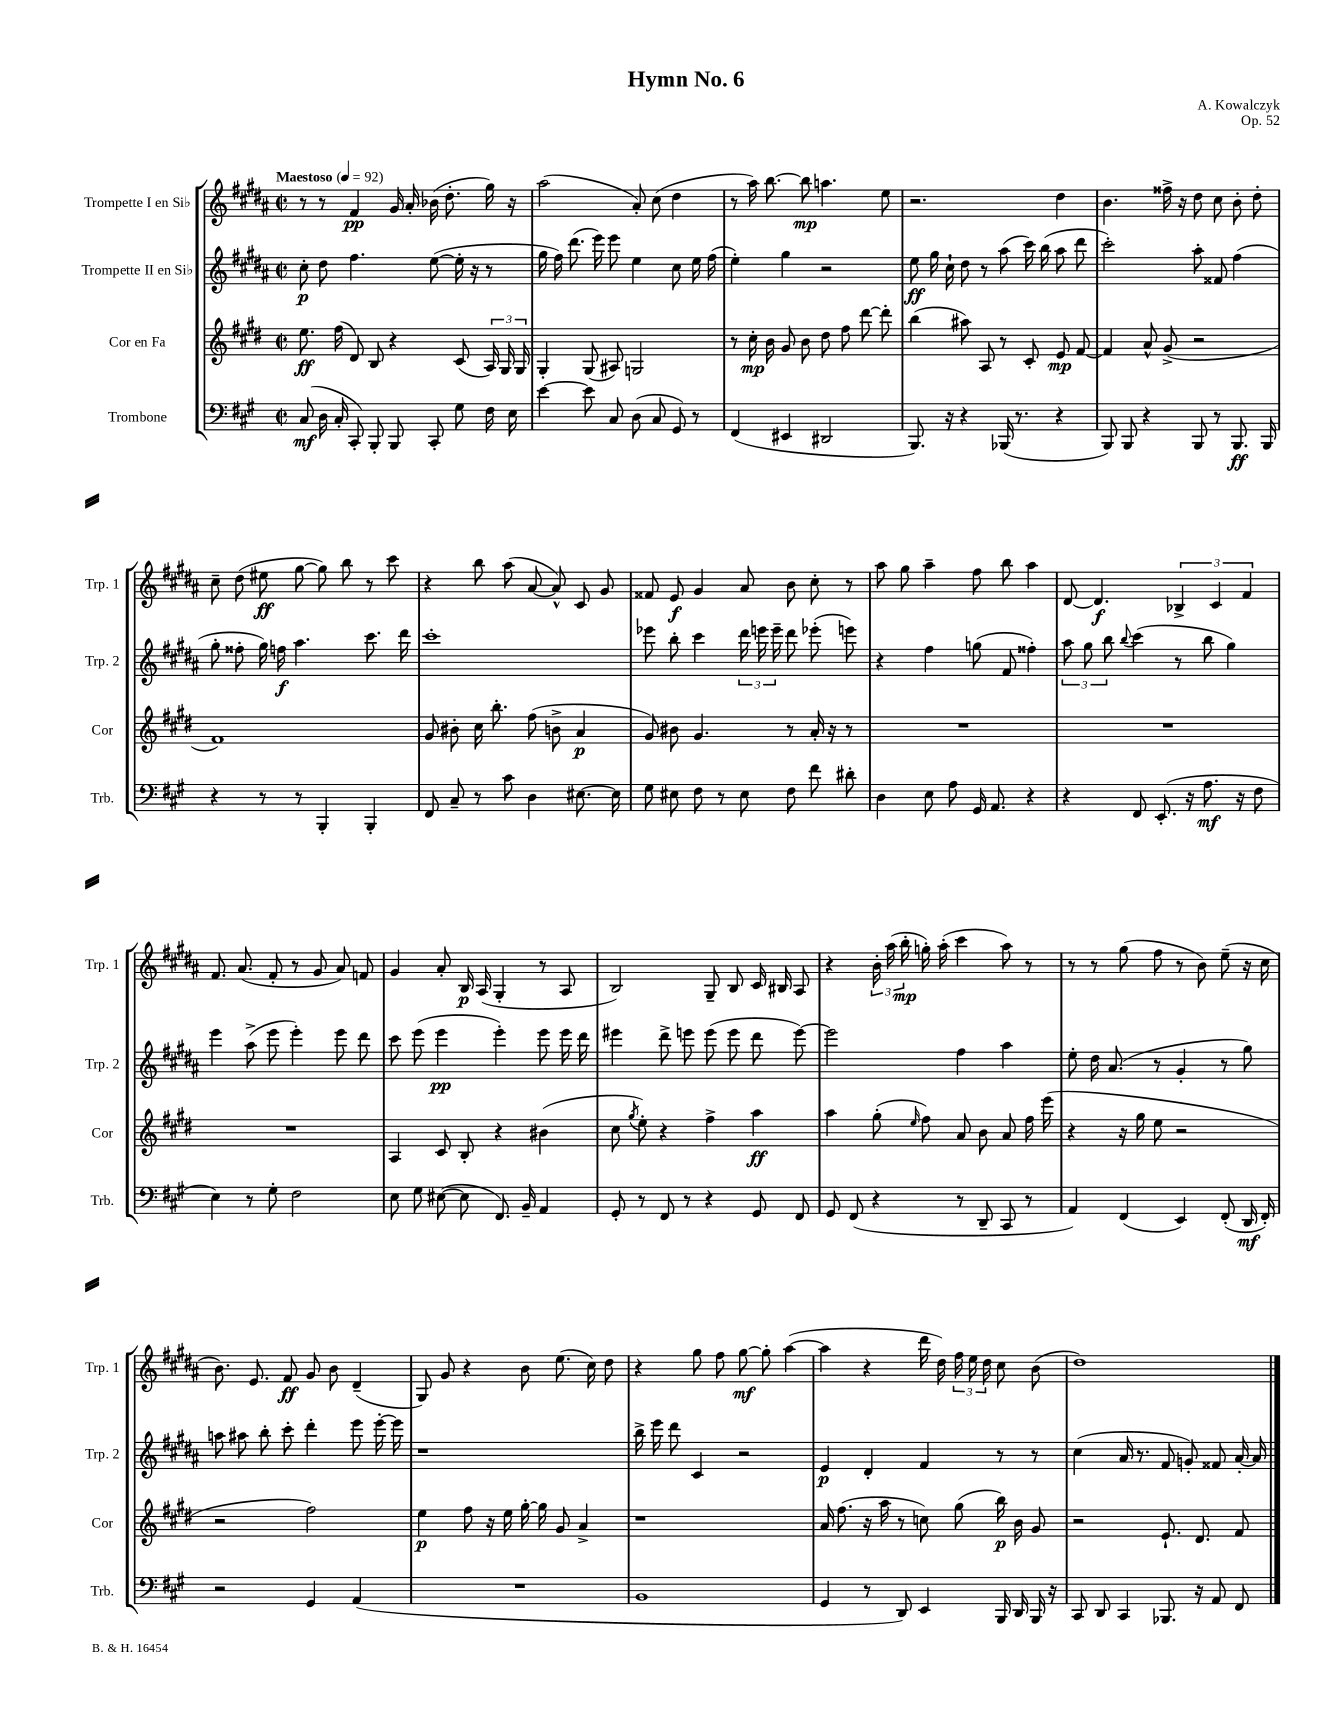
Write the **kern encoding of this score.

**kern	**kern	**kern	**kern
*staff4	*staff3	*staff2	*staff1
*clefF4	*clefG2	*clefG2	*clefG2
*k[f#c#g#]	*k[f#c#g#d#]	*k[f#c#g#d#a#]	*k[f#c#g#d#a#]
*M2/2	*M2/2	*M2/2	*M2/2
*met(c|)	*met(c|)	*met(c|)	*met(c|)
*MM92	*MM92	*MM92	*MM92
(8C#	8.ee	8cc#'	8r
16D	.	8dd#	8r
16C#'	(16ff#	.	.
8CC#')	8d#)	4.ff#	4f#
8BBB'	8B	.	.
8BBB	4r	.	16g#
.	.	.	16a#'
8CC#'	.	([8ee	(16b-
.	.	.	8.dd#'
8G#	(8c#	16ee']	.
.	.	16r	.
16F#	24A)	8r	16gg#)
.	24G#	.	.
16E	.	.	16r
.	24G#	.	.
=	=	=	=
[4e	4G#'	16gg#	(2aa#
.	.	16ff#)	.
.	.	(8.ddd#	.
8e]	(8G#	.	.
.	.	16eee)	.
8C#	8A#)	8eee	.
(8D	2G	4ee	8a#')
8C#	.	.	(8cc#
8GG#)	.	8cc#	4dd#
8r	.	16ee	.
.	.	(16ff#	.
=	=	=	=
(4FF#	8r	4ee')	8r
.	16cc#'	.	16aa#)
.	16b	.	[8.bb
4EE#	8g#	4gg#	.
.	8b	.	8bb]
2DD#	8dd#	2r	4.aa
.	8ff#	.	.
.	[8ddd#	.	.
.	8ddd#']	.	8ee
=	=	=	=
8.BBB)	(4bb	8ee	2.r
.	.	16gg#	.
16r	.	16cc#`	.
4r	8aa#)	8dd#	.
.	8A	8r	.
(16BBB-	8r	(8aa#	.
8.r	.	.	.
.	8c#'	16ccc#)	.
.	.	(16bb	.
4r	8e	8aa#	4dd#
.	[8f#	8ddd#	.
=	=	=	=
8BBB)	4f#]	2ccc#')	4.b
8BBB	.	.	.
4r	8a^^	.	.
.	(8g#^	.	16ff##^
.	.	.	16r
8BBB	2r	8aa#'	8dd#
8r	.	8f##	8cc#
8.BBB	.	(4ff#	8b'
.	.	.	8dd#'
16BBB	.	.	.
=	=	=	=
4r	1f#)	8gg#'	8cc#~
.	.	8ff##'	(8dd#
8r	.	16gg#)	8ee#
.	.	16ff	.
8r	.	4.aa#	[8gg#
4BBB'	.	.	8gg#])
.	.	.	8bb
4BBB'	.	8.ccc#	8r
.	.	.	8ccc#
.	.	16ddd#	.
=	=	=	=
8FF#	8g#	1ccc#'	4r
8C#~	8b#'	.	.
8r	16cc#	.	8bb
.	8.bb'	.	.
8c#	.	.	(8aa#
4D	(8ff#	.	[8a#
.	8b^	.	8a#^^])
[8.E#	4a	.	8c#
.	.	.	8g#
16E#]	.	.	.
=	=	=	=
8G#	8g#)	8eee-	8f##
8E#	8b#	8bb'	8e
8F#	4.g#	4ccc#	4g#
8r	.	.	.
8E#	.	24ddd#	8a#
.	.	24eee	.
.	.	24eee~	.
8F#	8r	8ddd#	8b
8f#	16a'	(8eee-'	8cc#'
.	16r	.	.
8d#'	8r	8eee)	8r
=	=	=	=
4D	1r	4r	8aa#
.	.	.	8gg#
8E	.	4ff#	4aa#~
8A	.	.	.
16GG#	.	(8gg	8ff#
8.AA	.	.	.
.	.	8f#	8bb
4r	.	4ff##')	4aa#
=	=	=	=
4r	1r	12aa#	[8d#
.	.	12gg#	.
.	.	.	4.d#]
.	.	12bb	.
.	.	8qqbb	.
8FF#	.	(4ccc#	.
(8.EE'	.	.	.
.	.	8r	6B-^
16r	.	.	.
8.A	.	8bb	.
.	.	.	6c#
.	.	4gg#)	.
16r	.	.	.
.	.	.	6f#
8F#	.	.	.
=	=	=	=
4E)	1r	4eee	8.f#
.	.	.	(8.a#
8r	.	(8aa#^	.
8G#'	.	8eee	8f#'
2F#	.	4eee')	8r
.	.	.	8g#
.	.	8eee	8a#)
.	.	8ddd#	8f
=	=	=	=
8E	4A	8ccc#	4g#
8G#	.	(8eee	.
([8E#	8c#	4eee	8a#'
8E#]	8B'	.	16B
.	.	.	(16A#
8.FF#)	4r	4eee')	4G#'
16BB~	.	.	.
4AA	(4b#	8eee	8r
.	.	16eee	8A#
.	.	16ddd#	.
=	=	=	=
8GG#'	8cc#	4eee#	2B)
.	8qgg#	.	.
8r	8ee')	.	.
8FF#	4r	8ddd#^	.
8r	.	8eee	.
4r	4ff#^	(8eee	8G#~
.	.	8eee	8B
8GG#	4aa	8ddd#	16c#
.	.	.	16B#
8FF#	.	[8eee)	8A#
=	=	=	=
8GG#	4aa	2eee]	4r
(8FF#	.	.	.
4r	(8gg#'	.	24b'
.	.	.	(24aa#
.	.	.	24bb'
.	16qqee	.	.
.	8ff#)	.	16gg')
.	.	.	(16aa#'
8r	8a	4ff#	4ccc#
8DD~	8b	.	.
8CC#	8a	4aa#	8aa#)
8r	16ff#	.	8r
.	(16eee	.	.
=	=	=	=
4AA)	4r	8ee'	8r
.	.	16dd#	8r
.	.	(8.a#	.
(4FF#	16r	.	(8gg#
.	16gg#	.	.
.	8ee	8r	8ff#
4EE)	2r	4g#'	8r
.	.	.	8b)
(8FF#'	.	8r	(8ee~
16DD	.	8gg#)	16r
16FF#')	.	.	16cc#
=	=	=	=
2r	2r	8aa	8.b)
.	.	8aa#	.
.	.	.	8.e
.	.	8bb'	.
.	.	8ccc#'	8f#
4GG#	2ff#)	4ddd#'	8g#
.	.	.	8b
(4AA	.	8eee	(4d#~
.	.	[16eee'	.
.	.	16eee]	.
=	=	=	=
1r	4ee	1r	8G#)
.	.	.	8g#
.	8ff#	.	4r
.	16r	.	.
.	16ee	.	.
.	[16gg#'	.	8b
.	16gg#]	.	.
.	8g#	.	(8.ee
.	4a^	.	.
.	.	.	16cc#)
.	.	.	8dd#
=	=	=	=
1BB	1r	16bb^	4r
.	.	16eee	.
.	.	8ddd#	.
.	.	4c#	8gg#
.	.	.	8ff#
.	.	2r	[8gg#
.	.	.	8gg#']
.	.	.	([4aa#
=	=	=	=
4GG#	16a	4e	4aa#]
.	(8.ff#	.	.
8r	16r	4d#'	4r
.	16aa	.	.
8DD)	8r	.	.
4EE	8cc)	4f#	16ddd#
.	.	.	16dd#)
.	(8gg#	.	24ff#
.	.	.	24ee
.	.	.	24dd#
16BBB	16bb)	8r	8cc#
16DD	16b	.	.
16BBB	8g#	8r	(8b
16r	.	.	.
=	=	=	=
8CC#	2r	(4cc#	1dd#)
8DD	.	.	.
4CC#	.	16a#	.
.	.	8.r	.
8.BBB-	8.e`	8f#	.
.	.	8g')	.
16r	8.d#	.	.
8AA	.	8f##	.
8FF#	8f#	[16a#'	.
.	.	16a#]	.
==	==	==	==
*-	*-	*-	*-
